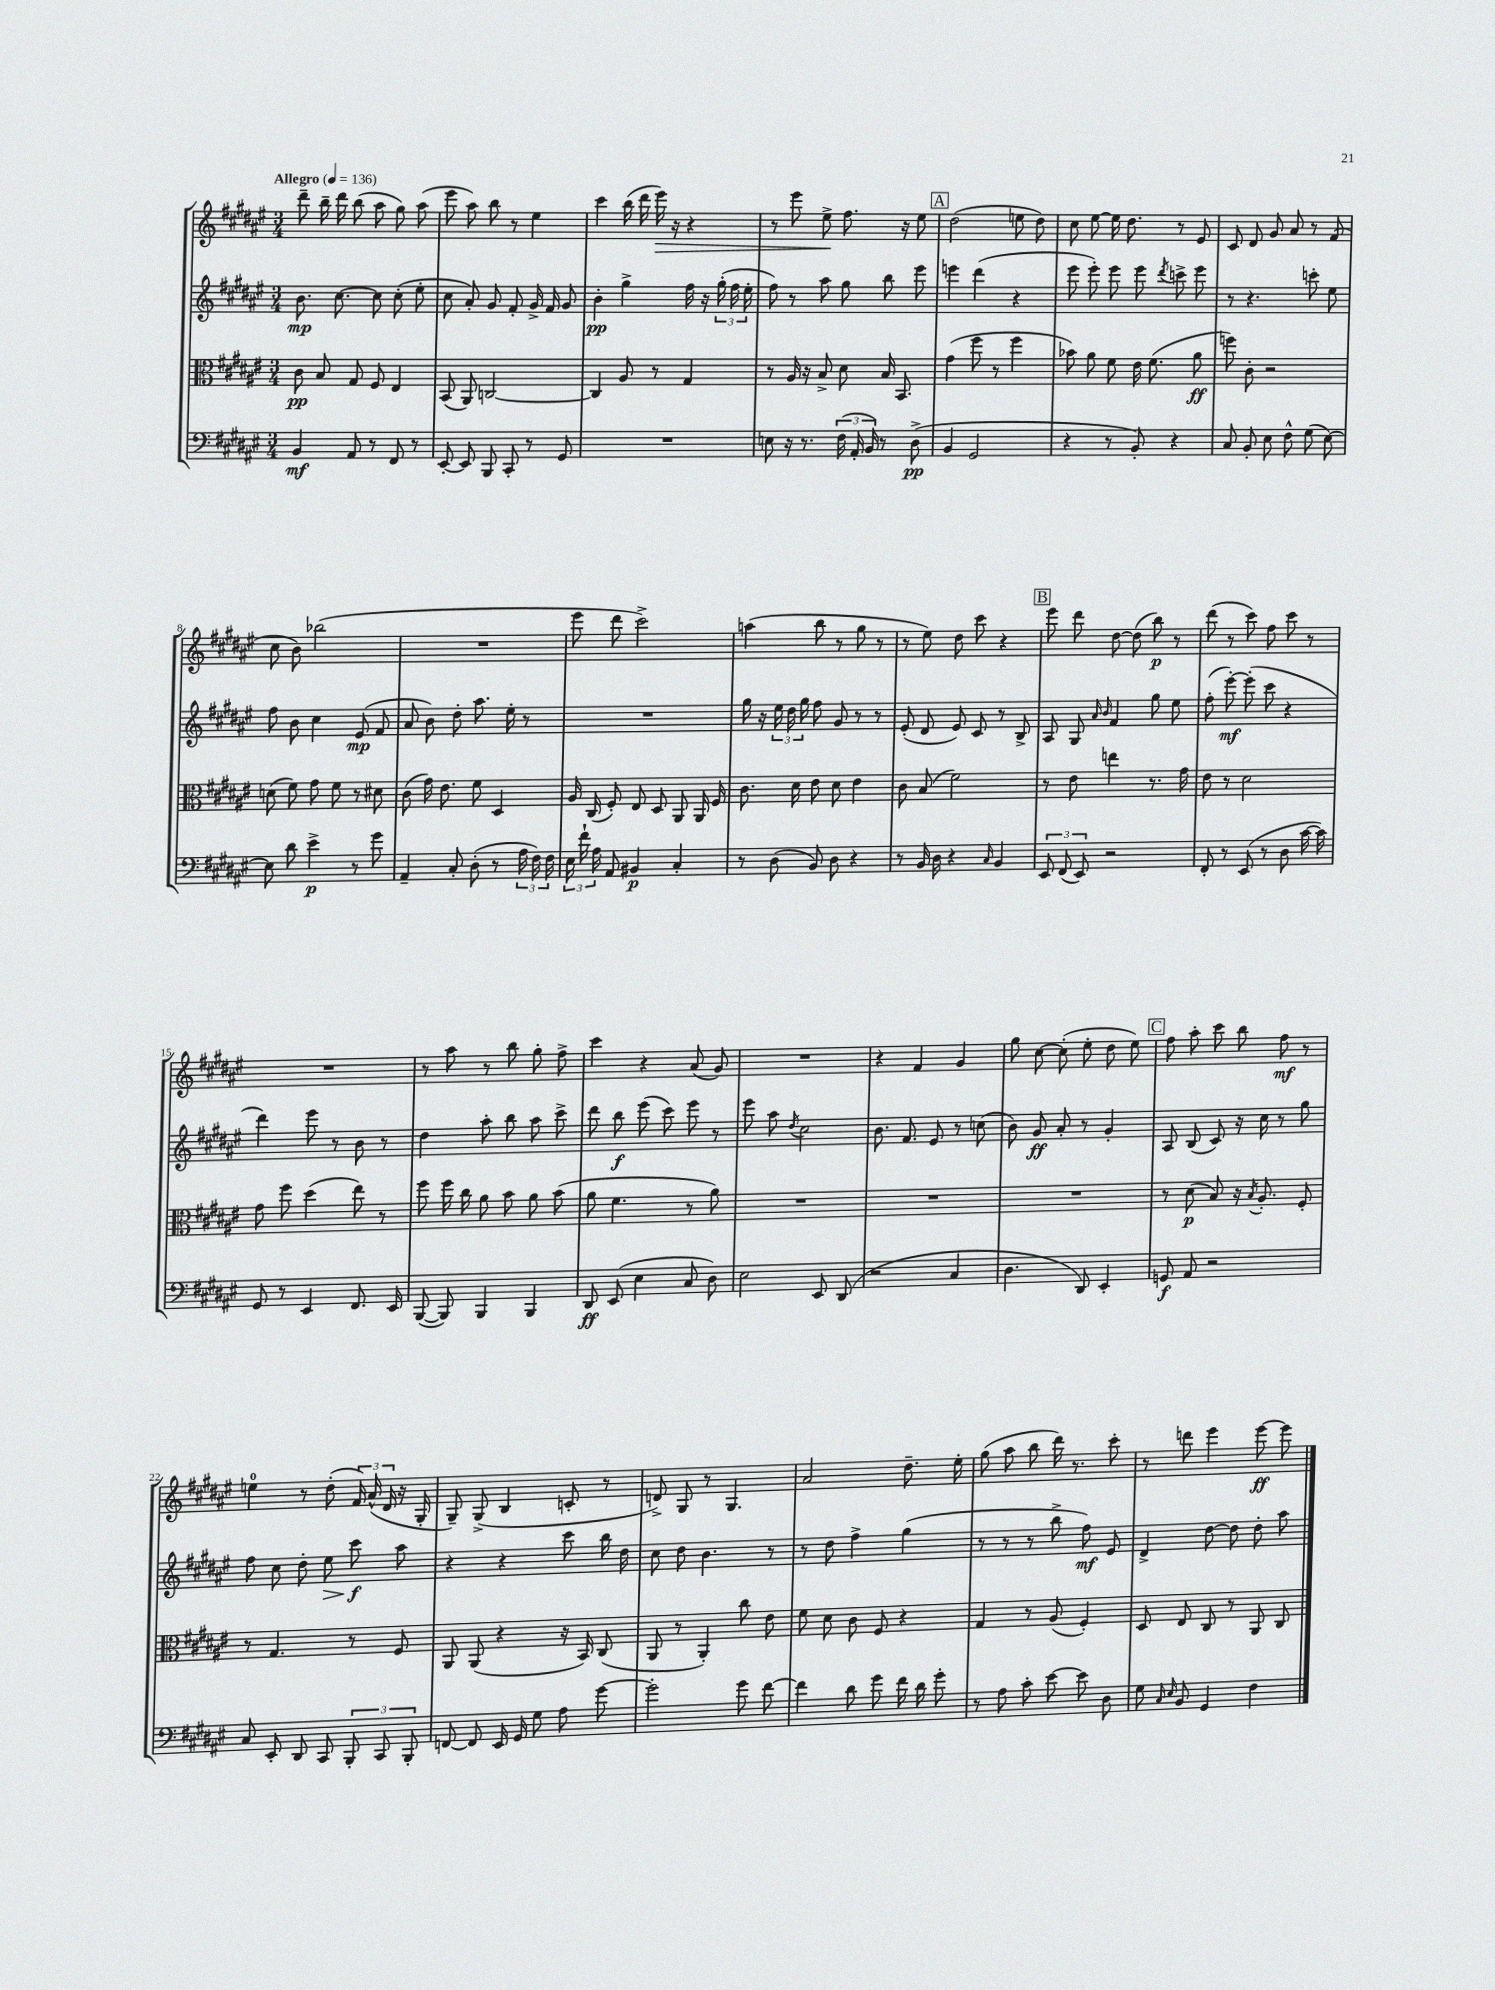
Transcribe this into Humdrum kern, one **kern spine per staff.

**kern	**dynam	**kern	**dynam	**kern	**dynam	**kern	**dynam
*part4	*part4	*part3	*part3	*part2	*part2	*part1	*part1
*staff4	*staff4	*staff3	*staff3	*staff2	*staff2	*staff1	*staff1
*clefF4	*	*clefC3	*	*clefG2	*	*clefG2	*
*k[f#c#g#d#a#e#]	*	*k[f#c#g#d#a#e#]	*	*k[f#c#g#d#a#e#]	*	*k[f#c#g#d#a#e#]	*
*M3/4	*	*M3/4	*	*M3/4	*	*M3/4	*
*MM136	*	*MM136	*	*MM136	*	*MM136	*
=1	=1	=1	=1	=1	=1	=1	=1
!	!	!	!	!	!	!LO:TX:a:B:t=Allegro	!
4BB/	mf	8c#\	pp	8.b\	mp	8ddd#~\	.
.	.	8B/	.	.	.	16bb~\	.
.	.	.	.	[8.cc#\	.	16ddd#\	.
8AA#/	.	8G#/	.	.	.	(8bb\	.
8r	.	8F#/	.	8cc#\]	.	8aa#\	.
8FF#/	.	4E#/	.	(8cc#'\	.	8gg#\)	.
8r	.	.	.	8ee#'\	.	(8aa#\	.
=2	=2	=2	=2	=2	=2	=2	=2
[8EE#'/	.	(8BB/	.	8cc#\	.	8eee#\	.
8EE#/]	.	8AA#/)	.	8a#'/)	.	8aa#\)	.
8BBB/	.	[2Cn/	.	8g#/	.	8bb\	.
8CC#'/	.	.	.	8f#'/	.	8r	.
8r	.	.	.	16g#^/	.	4ee#\	.
.	.	.	.	16f#/	.	.	.
8GG#/	.	.	.	8g#/	.	.	.
=3	=3	=3	=3	=3	=3	=3	=3
2.r	.	4C/]	.	4b'\	pp	4ccc#\	.
.	.	8A#/	.	4gg#^\	.	(16bb\	.
.	.	.	.	.	.	16ddd#\	.
!	!	!	!	!	!	!	!LO:HP:b
.	.	8r	.	.	.	16eee#\)	>
.	.	.	.	.	.	16r	.
.	.	4G#/	.	16ff#\	.	4r	.
.	.	.	.	16r	.	.	.
.	.	.	.	(24gg#'\	.	.	.
.	.	.	.	24ff#\	.	.	.
.	.	.	.	24ee#'\	.	.	.
=4	=4	=4	=4	=4	=4	=4	=4
8En\	.	8r	.	8ff#\)	.	8r	.
16r	.	16A#/	.	8r	.	8eee#\	.
8.r	.	16r	.	.	.	.	.
.	.	8B^/	.	8aa#\	.	8ee#^\	.
(24F#\	.	8d#\	.	8gg#\	.	8.ff#\	]
24AA#'/	.	.	.	.	.	.	.
24BB/)	.	.	.	.	.	.	.
8r	.	16B/	.	8bb\	.	.	.
.	.	8.BB/	.	.	.	16r	.
(8D#^\	pp	.	.	8eee#\	.	8ee#\	.
!!LO:REH:place=s1:t=A
=5	=5	=5	=5	=5	=5	=5	=5
4BB/	.	(4g#\	.	4eeen\	.	(2dd#\	.
2GG#/	.	8ff#\	.	(4ddd#\	.	.	.
.	.	8r	.	.	.	.	.
.	.	4ff#\	.	4r	.	8een\	.
.	.	.	.	.	.	8dd#\)	.
=6	=6	=6	=6	=6	=6	=6	=6
4r	.	8b-X\)	.	8eee#\	.	8cc#\	.
.	.	8a#\	.	8eee#'\)	.	[8ee#\	.
8r	.	8f#\	.	8eee#\	.	16ee#\]	.
.	.	.	.	.	.	8.dd#\	.
8BB'/)	.	16e#\	.	8eee#\	.	.	.
.	.	(8.f#\	.	.	.	.	.
.	.	.	.	8qddd#/	.	.	.
4r	.	.	.	8cccn^\	.	8r	.
.	.	8a#\	ff	8eee#\	.	8e#/	.
=7	=7	=7	=7	=7	=7	=7	=7
8C#/	.	8ffn\)	.	8r	.	8c#/	.
8BB'/	.	8c#'\	.	4.r	.	8d#/	.
8E#\	.	2r	.	.	.	8g#/	.
8F#^^\	.	.	.	.	.	8a#/	.
(8G#\	.	.	.	8cccn'\	.	8r	.
[8E#\)	.	.	.	8ee#\	.	(8f#/	.
!!LO:LB:g=z
=8	=8	=8	=8	=8	=8	=8	=8
8E#\]	.	(8dn\	.	8ff#\	.	8cc#\	.
8d#\	.	8f#\)	.	8b\	.	8b\)	.
4e#^\	p	8g#\	.	4cc#\	.	(2bb-X\	.
.	.	8f#\	.	.	.	.	.
8r	.	8r	.	(8e#/	mp	.	.
8g#\	.	8d#X\	.	8f#/	.	.	.
=9	=9	=9	=9	=9	=9	=9	=9
4AA#~/	.	(8c#\	.	8a#/	.	2.r	.
.	.	16g#\)	.	8b\)	.	.	.
.	.	8.e#\	.	.	.	.	.
8C#'/	.	.	.	8dd#'\	.	.	.
(8D#'\	.	8f#\	.	8.aa#\	.	.	.
8r	.	4D#/	.	.	.	.	.
.	.	.	.	16ee#'\	.	.	.
24A#\	.	.	.	8r	.	.	.
24F#\)	.	.	.	.	.	.	.
24F#\	.	.	.	.	.	.	.
=10	=10	=10	=10	=10	=10	=10	=10
24E#\	.	16A#/	.	2.r	.	8eee#\	.
24f#`\	.	.	.	.	.	.	.
.	.	(16C#/	.	.	.	.	.
24A#\	.	.	.	.	.	.	.
8AA#/	.	8F#'/)	.	.	.	8ddd#\	.
4BB#X/	p	8E#/	.	.	.	2ccc#^\)	.
.	.	8D#/	.	.	.	.	.
4C#'/	.	8AA#/	.	.	.	.	.
.	.	16AA#/	.	.	.	.	.
.	.	16F#/	.	.	.	.	.
=11	=11	=11	=11	=11	=11	=11	=11
8r	.	8.c#\	.	16gg#\	.	(4aan\	.
.	.	.	.	16r	.	.	.
(8D#\	.	.	.	24ee#\	.	.	.
.	.	.	.	24dd#\	.	.	.
.	.	16d#\	.	.	.	.	.
.	.	.	.	24gg#\	.	.	.
8BB/)	.	8e#\	.	8ff#\	.	8bb\	.
8D#\	.	8d#\	.	8g#/	.	8r	.
4r	.	4e#\	.	8r	.	8gg#\	.
.	.	.	.	8r	.	8r	.
=12	=12	=12	=12	=12	=12	=12	=12
8r	.	8c#\	.	(8e#'/	.	8r	.
16BB/	.	(8B/	.	8d#/	.	8ee#\)	.
16D#\	.	.	.	.	.	.	.
4r	.	2f#\)	.	8e#/)	.	8dd#\	.
.	.	.	.	8c#/	.	8ccc#\	.
16qqC#/	.	.	.	.	.	.	.
4BB/	.	.	.	8r	.	4r	.
.	.	.	.	8B^/	.	.	.
!!LO:REH:place=s1:t=B
=13	=13	=13	=13	=13	=13	=13	=13
12EE#/	.	8r	.	8A#/	.	8eee#\	.
(12FF#/	.	.	.	.	.	.	.
.	.	8e#\	.	8G#/	.	8ddd#\	.
12EE#/)	.	.	.	.	.	.	.
.	.	.	.	16qqa#/	.	.	.
.	.	.	.	16qqb/	.	.	.
2r	.	4een\	.	4f#/	.	[8dd#\	.
.	.	.	.	.	.	(8dd#\]	.
.	.	8.r	.	8gg#\	.	8bb\)	p
.	.	.	.	8ee#\	.	8r	.
.	.	16g#\	.	.	.	.	.
=14	=14	=14	=14	=14	=14	=14	=14
8FF#'/	.	8e#\	.	(8ff#'\	.	(8ddd#\	.
8r	.	8r	.	[8eee#'\)	mf	8r	.
(8EE#/	.	2d#\	.	(8eee#'\]	.	8ccc#\)	.
8r	.	.	.	8ccc#\	.	8ff#\	.
8D#\	.	.	.	4r	.	8ccc#\	.
[16c#\	.	.	.	.	.	8r	.
16c#\])	.	.	.	.	.	.	.
!!LO:LB:g=z
=15	=15	=15	=15	=15	=15	=15	=15
8GG#/	.	8g#\	.	4ddd#\)	.	2.r	.
8r	.	8ff#\	.	.	.	.	.
4EE#/	.	(4dd#\	.	8eee#\	.	.	.
.	.	.	.	8r	.	.	.
8.FF#/	.	8ee#\)	.	8b\	.	.	.
.	.	8r	.	8r	.	.	.
16EE#/	.	.	.	.	.	.	.
=16	=16	=16	=16	=16	=16	=16	=16
([8BBB/	.	8ff#\	.	4dd#\	.	8r	.
8BBB/])	.	16ff#\	.	.	.	8aa#\	.
.	.	16cc#\	.	.	.	.	.
4BBB/	.	8a#\	.	8aa#'\	.	8r	.
.	.	8b\	.	8bb\	.	8bb\	.
4BBB/	.	8a#\	.	8aa#\	.	8gg#'\	.
.	.	(8b\	.	8ccc#^\	.	8ff#^\	.
=17	=17	=17	=17	=17	=17	=17	=17
8DD#/	ff	8a#\	.	8ddd#\	.	4ccc#\	.
(8EE#/	.	4.f#\	.	8bb\	f	.	.
4E#\	.	.	.	(8eee#\	.	4r	.
.	.	.	.	8ccc#\)	.	.	.
8C#/	.	8r	.	8eee#\	.	(8a#/	.
8D#\)	.	8a#\)	.	8r	.	8g#/)	.
=18	=18	=18	=18	=18	=18	=18	=18
2E#\	.	2.r	.	8eee#\	.	2.r	.
.	.	.	.	8aa#\	.	.	.
.	.	.	.	8qdd#/	.	.	.
.	.	.	.	2cc#\	.	.	.
8EE#/	.	.	.	.	.	.	.
(8DD#/	.	.	.	.	.	.	.
=19	=19	=19	=19	=19	=19	=19	=19
2r	.	2.r	.	8.b\	.	4r	.
.	.	.	.	8.f#/	.	.	.
.	.	.	.	.	.	4f#/	.
.	.	.	.	8e#/	.	.	.
4C#/	.	.	.	8r	.	4g#/	.
.	.	.	.	(8ccn\	.	.	.
=20	=20	=20	=20	=20	=20	=20	=20
4.D#\	.	2.r	.	8b\)	.	8gg#\	.
.	.	.	.	8g#/	ff	[8cc#\	.
.	.	.	.	8a#'/	.	(8cc#'\]	.
8DD#/)	.	.	.	8r	.	8ee#'\	.
4EE#'/	.	.	.	4g#'/	.	8dd#\	.
.	.	.	.	.	.	8ee#\)	.
!!LO:REH:place=s1:t=C
=21	=21	=21	=21	=21	=21	=21	=21
8GGn/	f	8r	.	8A#/	.	8ff#\	.
8AA#/	.	(8d#\	p	(8B/	.	8aa#'\	.
2r	.	8B/)	.	8c#/)	.	8ccc#\	.
.	.	16r	.	16r	.	8bb\	.
.	.	8qB/	.	.	.	.	.
.	.	8.A#'/	.	16cc#\	.	.	.
.	.	.	.	8r	.	8ff#\	mf
.	.	8F#'/	.	8gg#\	.	8r	.
!!LO:LB:g=z
=22	=22	=22	=22	=22	=22	=22	=22
8C#/	.	8r	.	8ff#\	.	4een\	.
8EE#'/	.	4.G#/	.	8cc#\	.	.	.
8DD#/	.	.	.	8dd#'\	.	8r	.
!	!	!	!	!	!LO:HP:b	!	!
8CC#/	.	.	.	8ee#\	>	(8dd#'\	.
12BBB'/	.	8r	.	8ccc#\	f	24f#/)	.
.	.	.	.	.	.	(24a#^^/	.
12CC#/	.	.	.	.	.	24d#/	.
.	.	8F#/	.	8aa#\	]	16r	.
12BBB'/	.	.	.	.	.	.	.
.	.	.	.	.	.	16G#'/	.
=23	=23	=23	=23	=23	=23	=23	=23
[8FFn/	.	8AA#/	.	4r	.	8G#~/)	.
8FF/]	.	(8AA#/	.	.	.	(8G#^/	.
16EE#/	.	4r	.	4r	.	4B/	.
16GG#/	.	.	.	.	.	.	.
8G#\	.	.	.	.	.	.	.
8A#\	.	16r	.	8ccc#\	.	8cn'/	.
.	.	16BB/)	.	.	.	.	.
[8g#\	.	(8C#/	.	16bb\	.	8r	.
.	.	.	.	16dd#\	.	.	.
=24	=24	=24	=24	=24	=24	=24	=24
2g#'\]	.	8AA#/	.	8cc#\	.	8dn^/)	.
.	.	8r	.	8dd#\	.	8G#/	.
.	.	4AA#'/)	.	4.b\	.	8r	.
.	.	.	.	.	.	4.G#/	.
8g#\	.	8cc#\	.	.	.	.	.
[8f#\	.	8e#\	.	8r	.	.	.
=25	=25	=25	=25	=25	=25	=25	=25
4f#\]	.	8f#\	.	8r	.	2a#/	.
.	.	8d#\	.	8dd#\	.	.	.
8d#\	.	8c#\	.	4ff#^\	.	.	.
8g#\	.	8F#/	.	.	.	.	.
16f#\	.	4r	.	(4gg#\	.	8.dd#~\	.
16d#\	.	.	.	.	.	.	.
8g#'\	.	.	.	.	.	.	.
.	.	.	.	.	.	16ee#'\	.
=26	=26	=26	=26	=26	=26	=26	=26
8r	.	4G#/	.	8r	.	(8gg#\	.
8A#\	.	.	.	8r	.	8aa#\	.
8c#'\	.	8r	.	8r	.	8bb\	.
[8e#\	.	(8A#/	.	8bb^\	.	16ddd#\)	.
.	.	.	.	.	.	8.r	.
8e#\]	.	4F#'/)	.	8ff#\)	mf	.	.
8D#\	.	.	.	8e#/	.	8ccc#'\	.
=27	=27	=27	=27	=27	=27	=27	=27
8G#\	.	8D#/	.	4d#^/	.	8r	.
16qqC#/	.	.	.	.	.	.	.
16qqE#/	.	.	.	.	.	.	.
8BB/	.	8E#/	.	.	.	8dddn\	.
4GG#/	.	8C#/	.	[8dd#\	.	4eee#\	.
.	.	8r	.	8dd#\]	.	.	.
4F#\	.	8AA#/	.	8dd#'\	.	[8eee#\	ff
.	.	8C#/	.	8aa#\	.	8eee#\]	.
==	==	==	==	==	==	==	==
*-	*-	*-	*-	*-	*-	*-	*-
